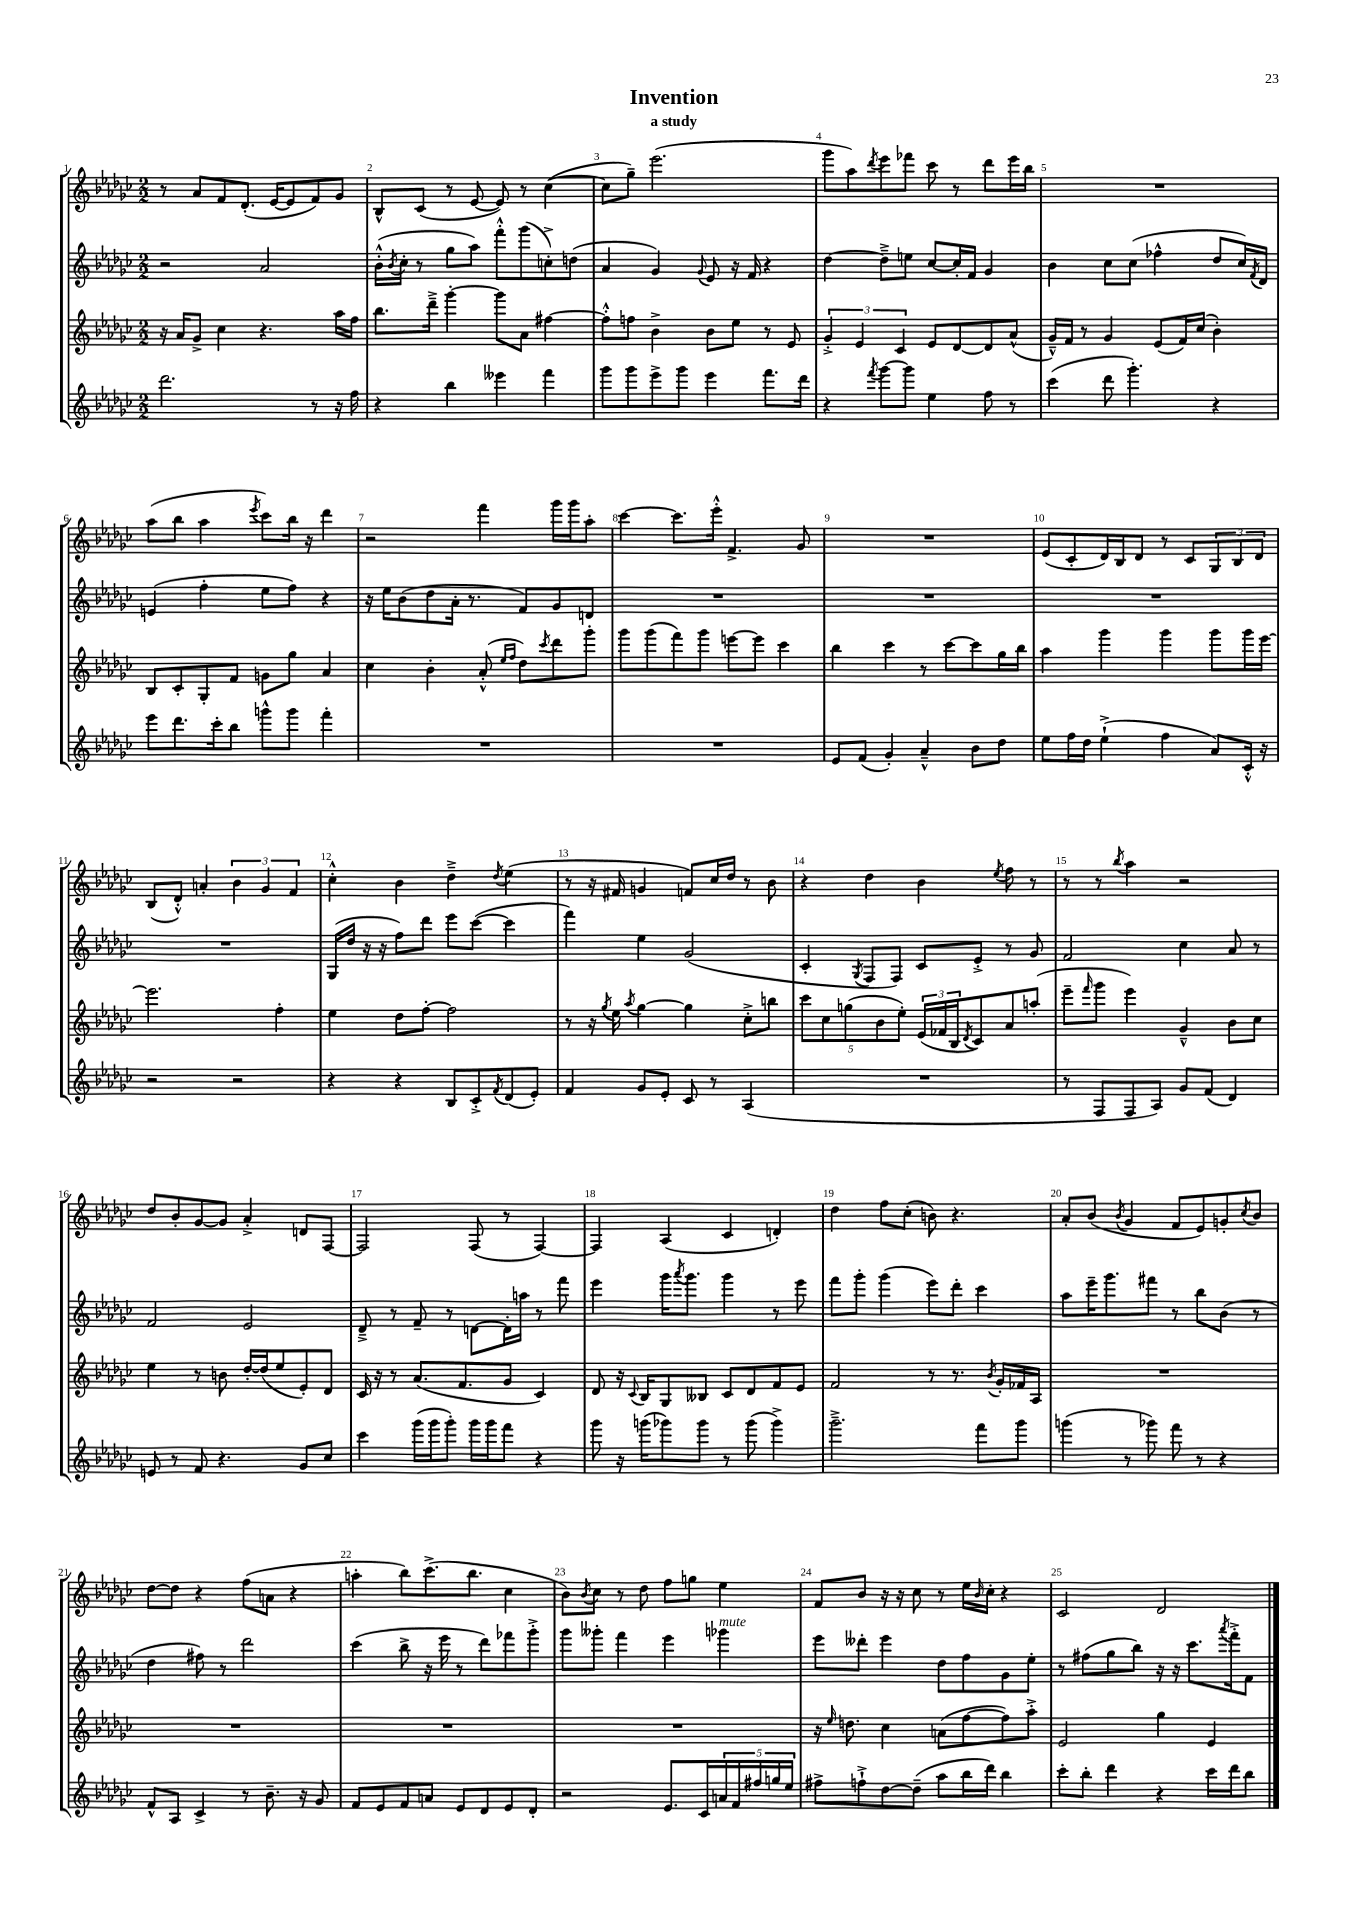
\header { title = "Invention" subtitle = "a study" }
<<
\new StaffGroup <<
\new Staff = "s0" {
    \clef treble \key ges \major \numericTimeSignature \time 2/2
    r8 aes'8 f'8 des'8.-.( ees'16~ ees'8 f'8) ges'8 |
    bes8-^ ces'8( r8 ees'8~ ees'8) r8 ces''4~( |
    ces''8 ges''8--) ees'''2.( |
    ges'''8 aes''8) \acciaccatura { des'''8 } ees'''8 fes'''8 ces'''8 r8 des'''8 ees'''16 bes''16 |
    R1 |
    aes''8( bes''8 aes''4 \acciaccatura { ees'''8 } ces'''8) bes''16 r16 des'''4 |
    r2 f'''4 ges'''16 ges'''16 aes''8-. |
    ces'''4~ ces'''8. ees'''16-.-^ f'4.-> ges'8 |
    R1 |
    ees'8( ces'8-. des'16) bes16 des'8 r8 ces'8 \tuplet 3/2 { ges8 bes8 des'8 } |
    bes8( des'8-.-^) a'4-. \tuplet 3/2 { bes'4 ges'4 f'4 } |
    ces''4-.-^ bes'4 des''4---> \acciaccatura { des''8 } ees''4( |
    r8 r16 fis'16 g'4 f'8) ces''16 des''16 r8 bes'8 |
    r4 des''4 bes'4 \acciaccatura { ees''8 } f''8 r8 |
    r8 r8 \acciaccatura { bes''8 } aes''4 r2 |
    des''8 bes'8-. ges'8~ ges'8 aes'4-.-> d'8 f8~ |
    f2 f8( r8 f4~) |
    f4 aes4( ces'4 d'4-.) |
    des''4 f''8 ces''8-.( b'8) r4. |
    aes'8-. bes'8( \acciaccatura { bes'8 } ges'4 f'8 ees'8) g'8-. \acciaccatura { ces''8 } bes'8 |
    des''8~ des''8 r4 f''8( a'8 r4 |
    a''4-. bes''8) ces'''8.->( bes''8. ces''4 |
    bes'8) \acciaccatura { bes'8 } ces''8 r8 des''8 f''8 g''8 ees''4 |
    f'8 bes'8 r16 r16 ces''8 r8 ees''16 \grace { bes'16 } ces''16-. r4 |
    ces'2 des'2 \bar "|." |
}
\new Staff = "s1" {
    \clef treble \key ges \major \numericTimeSignature \time 2/2
    r2 aes'2 |
    bes'16-.-^( \acciaccatura { bes'8 } ces''16-. r8 ges''8 aes''8) f'''8-.-^ ges'''8( c''8-.->) d''8( |
    aes'4 ges'4) \appoggiatura { ges'8 } ees'8 r16 f'16 r4 |
    des''4~ des''8---> e''8 ces''8~ ces''16-. f'16 ges'4 |
    bes'4 ces''8 ces''8( fes''4-^ des''8 ces''16) \acciaccatura { f'8 } des'16 |
    e'4( f''4-. ees''8 f''8) r4 |
    r16 ees''16 bes'8( des''8 aes'16-. r8. f'8) ges'8 d'8 |
    R1 |
    R1 |
    R1 |
    R1 |
    ges16( des''16 r16 r16 f''8) des'''8 ees'''8 ces'''8~( ces'''4 |
    f'''4) ees''4 ges'2( |
    ces'4-. \acciaccatura { ges8 } f8 f8) ces'8 ees'8-.-> r8 ges'8 |
    f'2 ces''4 aes'8 r8 |
    f'2 ees'2 |
    des'8---> r8 f'8-- r8 d'8~ d'16-. a''16 r8 f'''8 |
    ees'''4 ges'''16 \acciaccatura { aes'''8 } ges'''8. ges'''4 r8 ees'''8 |
    f'''8 ges'''8-. ges'''4( ees'''8) des'''8-. ces'''4 |
    aes''8 ees'''16-- ges'''8. fis'''8 r8 bes''8 bes'8( r8 |
    des''4 fis''8) r8 des'''2 |
    ces'''4( bes''8-> r16 ees'''16 r8 des'''8) fes'''8 ges'''8-.-> |
    ges'''8 geses'''8-. f'''4 ees'''4 ges'''4^\markup { \italic "mute" } |
    ees'''8 deses'''8-. ees'''4 des''8 f''8 ges'8 ees''8-. |
    r8 fis''8( ges''8 bes''8) r16 r16 ces'''8. \acciaccatura { aes'''8 } f'''16-.-> f'8 \bar "|." |
}
\new Staff = "s2" {
    \clef treble \key ges \major \numericTimeSignature \time 2/2
    r16 aes'16 ges'8-> ces''4 r4. aes''16 f''16 |
    bes''8. des'''16---> ges'''4~-. ges'''8 aes'8 fis''4~ |
    fis''8-.-^ f''8 bes'4-> bes'8 ees''8 r8 ees'8 |
    \tuplet 3/2 { ges'4-.-> ees'4 ces'4 } ees'8 des'8~ des'8 aes'8-^( |
    ges'16---^) f'16 r8 ges'4 ees'8( f'16) ces''16( bes'4-.) |
    bes8 ces'8-. ges8-. f'8 g'8 ges''8 aes'4 |
    ces''4 bes'4-. aes'8-.-^( \grace { ees''16 f''16 } des''8) \acciaccatura { ces'''8 } des'''8 ges'''8-. |
    ges'''8 ges'''8( f'''8) ges'''8 e'''8~ e'''8 ces'''4 |
    bes''4 ces'''4 r8 ces'''8~ ces'''8 ges''16 bes''16 |
    aes''4 ges'''4 ges'''4 ges'''8 ges'''16 ees'''16~ |
    ees'''2. f''4-. |
    ees''4 des''8 f''8~-. f''2 |
    r8 r16 \acciaccatura { ges''8 } ees''16 \acciaccatura { aes''8 } ges''4~ ges''4 ces''8-.-> b''8 |
    \tuplet 5/4 { ces'''8 ces''8 g''8( bes'8 ees''8-.) } \tuplet 3/2 { ees'16( fes'16 bes16 } \acciaccatura { des'8 } ces'8) aes'8 a''8-.( |
    ees'''8-- \grace { f'''16 } ges'''8 ees'''4) ges'4---^ bes'8 ces''8 |
    ees''4 r8 b'8 des''16~-. des''16( ees''8 ees'8-.) des'8 |
    ces'16 r16 r8 aes'8.( f'8. ges'8 ces'4) |
    des'8 r16 \appoggiatura { ces'8 } bes16 ges8 beses8 ces'8 des'8 f'8 ees'8 |
    f'2 r8 r8. \acciaccatura { bes'8 } ges'16-. fes'16 aes16 |
    R1 |
    R1 |
    R1 |
    R1 |
    r16 \grace { ees''16 } d''8. ces''4 a'8( f''8~ f''8) aes''8-.-> |
    ees'2 ges''4 ees'4 \bar "|." |
}
\new Staff = "s3" {
    \clef treble \key ges \major \numericTimeSignature \time 2/2
    des'''2. r8 r16 f''16 |
    r4 bes''4 eeses'''4 f'''4 |
    ges'''8 ges'''8 ees'''8-> ges'''8 ees'''4 f'''8. des'''16 |
    r4 \acciaccatura { f'''8 } ges'''8~ ges'''8 ees''4 f''8 r8 |
    ces'''4( des'''8 ges'''4.-.) r4 |
    ees'''8 des'''8. ces'''16-. bes''8 g'''8-^ g'''8 f'''4-. |
    R1 |
    R1 |
    ees'8 f'8( ges'4-.) aes'4---^ bes'8 des''8 |
    ees''8 f''16 des''16 ees''4-!->( f''4 aes'8) ces'16-.-^ r16 |
    r2 r2 |
    r4 r4 bes8 ces'8-.-> \acciaccatura { f'8 } des'8( ees'8-.) |
    f'4 ges'8 ees'8-. ces'8 r8 aes4( |
    R1 |
    r8 f8 f8 aes8) ges'8 f'8( des'4) |
    e'8 r8 f'8 r4. ges'8 ces''8 |
    ces'''4 ges'''16( ges'''16 ges'''8-.) ges'''16 ges'''16 f'''8 r4 |
    ges'''8 r16 g'''16( ges'''8) ges'''8 r8 ges'''8( ges'''4->) |
    ges'''2.---> f'''8 ges'''8 |
    g'''4( r8 ges'''8) f'''8 r8 r4 |
    f'8-^ aes8 ces'4-> r8 bes'8.-- r16 ges'8 |
    f'8 ees'8 f'8 a'8 ees'8 des'8 ees'8 des'8-. |
    r2 ees'8. ces'16 \tuplet 5/4 { a'16 f'16 fis''16 g''16 ees''16 } |
    fis''8-> f''8-!-> des''8~ des''8--( aes''8 bes''16 des'''16) bes''4 |
    ces'''8-. bes''8-. des'''4 r4 ces'''16 des'''16 bes''8 \bar "|." |
}
>>
>>
\layout { \context { \Score \override BarNumber.break-visibility = ##(#f #t #t) barNumberVisibility = #all-bar-numbers-visible } }
